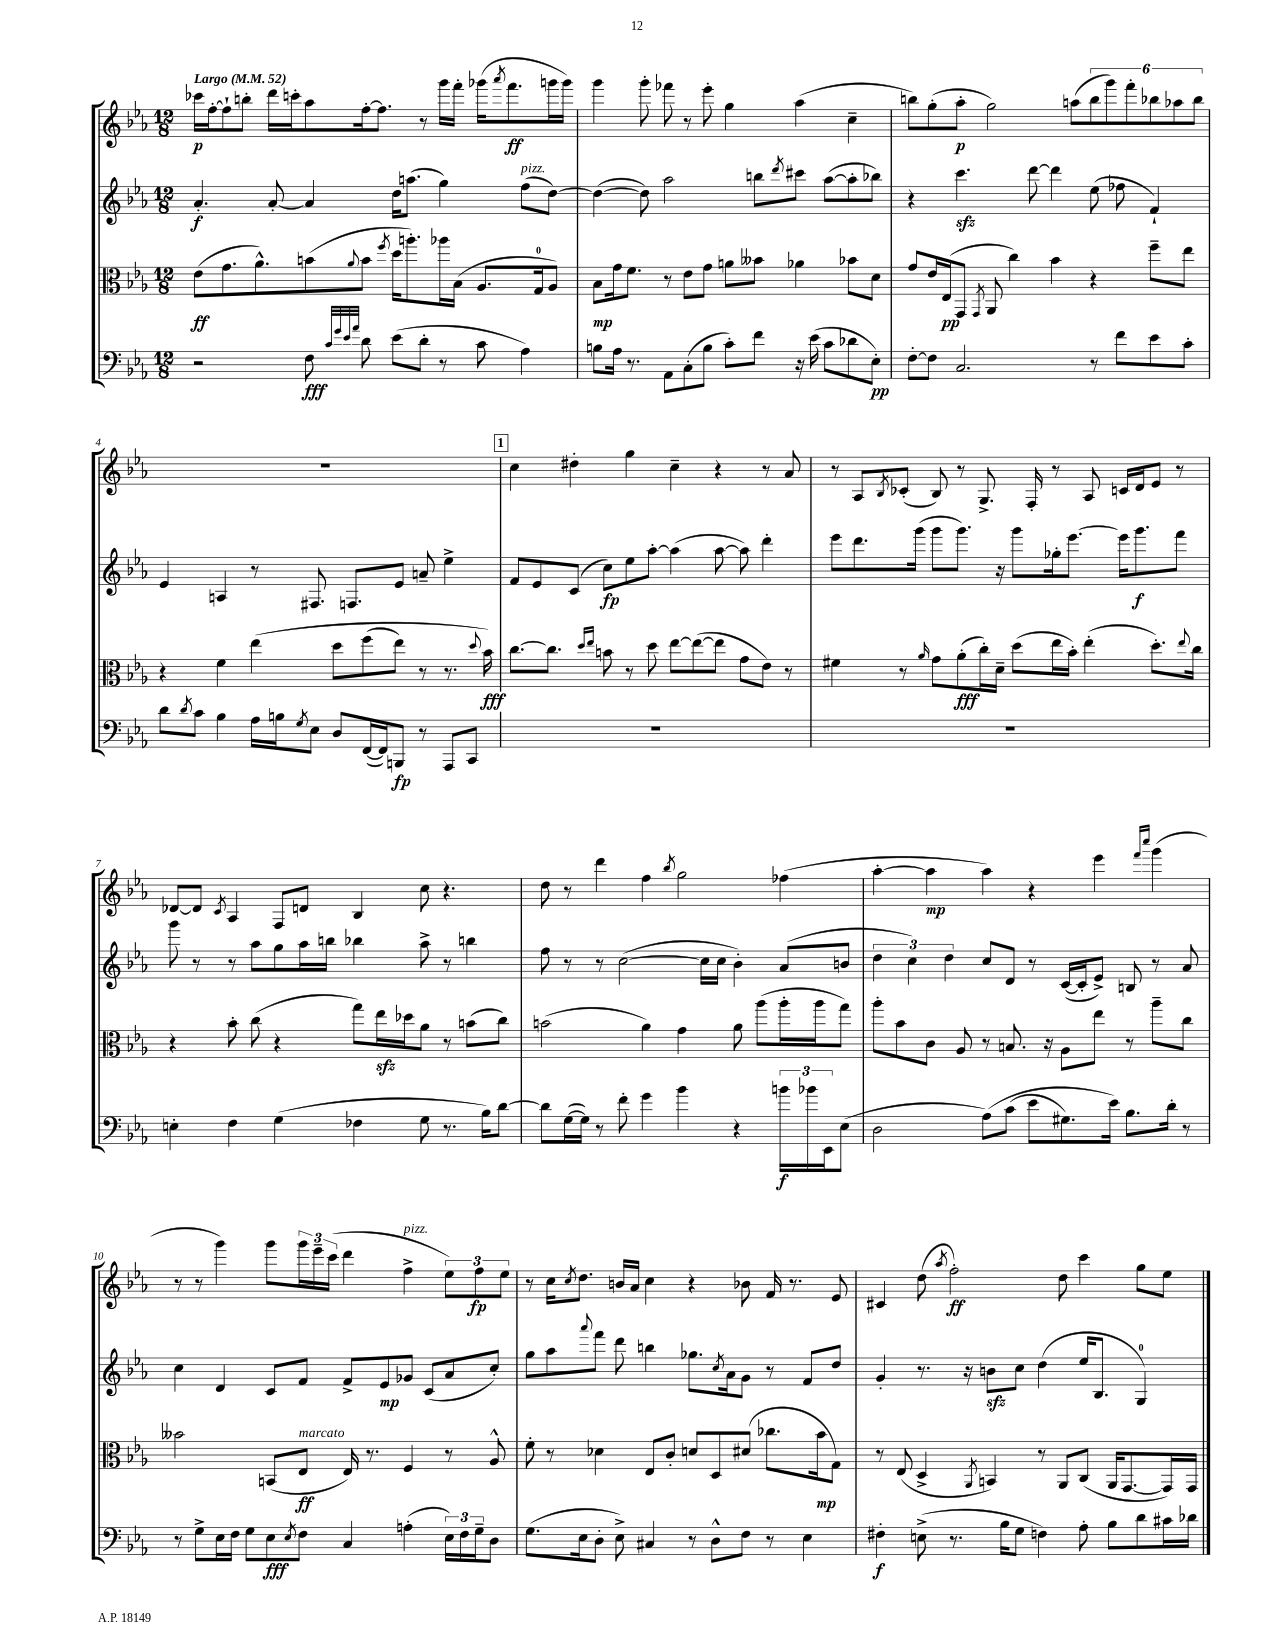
<<
\new StaffGroup <<
\new Staff = "s0" {
    \clef treble \key ees \major \numericTimeSignature \time 12/8 \tempo "Largo" 4 = 52
    ces'''16\p f''16~-. f''8-! b''8-. d'''16 c'''16-. aes''8 f''16~-. f''8. r8 g'''16 f'''16-. ges'''16( \acciaccatura { aes'''8 } f'''8.\ff g'''16 g'''16) |
    g'''4 g'''8-. fes'''8 r8 ees'''8-. g''4 aes''4( c''4-- |
    b''8) g''8-.( aes''8-.\p g''2) a''8( \tuplet 6/4 { b''8 g'''8) f'''8-. bes''8 aes''8 bes''8 } |
    R1. |
    \mark \markup { \box "1" } c''4 dis''4-. g''4 c''4-- r4 r8 aes'8 |
    r8 aes8 \acciaccatura { bes8 } ces'8-.( bes8) r8 g8.-> f16-. r8 aes8 c'16 d'16 ees'8 r8 |
    des'8~ des'8 \acciaccatura { c'8 } aes4 f8 d'8 bes4 c''8 r4. |
    d''8 r8 d'''4 f''4 \acciaccatura { bes''8 } g''2 fes''4( |
    aes''4~-. aes''4\mp aes''4) r4 ees'''4 \grace { f'''16 c''''16 } g'''4( |
    r8 r8 g'''4) g'''8 \tuplet 3/2 { g'''16 ees'''16-- c'''16( } d'''4 f''4->^\markup { \italic "pizz." } \tuplet 3/2 { ees''8) f''8\fp ees''8 } |
    r8 c''16 \acciaccatura { c''8 } d''8. b'16 aes'16 c''4 r4 bes'8 f'16 r8. ees'8 |
    cis'4 d''8( \acciaccatura { aes''8 } f''2-.\ff) d''8 c'''4 g''8 ees''8 \bar "|." |
}
\new Staff = "s1" {
    \clef treble \key ees \major \numericTimeSignature \time 12/8
    aes'4.-.\f aes'8~-. aes'4 d''16 a''8.( g''4) f''8^\markup { \italic "pizz." }( d''8~) |
    d''4~( d''8) aes''2 b''8 \acciaccatura { d'''8 } cis'''8 aes''8~( aes''8-. bes''8) |
    r4 c'''4.\sfz d'''8~ d'''4 ees''8( fes''8 f'4-!) |
    ees'4 a4 r8 fis8. f8. ees'8 a'8-- ees''4-> |
    \mark \markup { \box "1" } f'8 ees'8 c'8( c''8\fp) ees''8 aes''8~-. aes''4( aes''8~ aes''8) d'''4-. |
    ees'''8 d'''8. g'''16( g'''8 g'''8.) r16 g'''8 ges''16-. ees'''8.~ ees'''16 g'''8.\f f'''8 |
    g'''8 r8 r8 aes''8 g''8 aes''16 b''16 bes''4 aes''8-> r8 b''4 |
    f''8 r8 r8 c''2~( c''16 c''16 bes'4-.) aes'8( b'8 |
    \tuplet 3/2 { d''4 c''4) d''4 } c''8 d'8 r8 c'16~( c'16-. ees'8->) b8 r8 aes'8 |
    c''4 d'4 c'8 f'8 f'8-> ees'8\mp ges'8 c'8( aes'8 c''8-.) |
    g''8 aes''8 \appoggiatura { aes'''8 } f'''8 d'''8 b''4 ges''8. \acciaccatura { c''8 } aes'16 g'8 r8 f'8 d''8 |
    g'4-. r8. r16 b'8\sfz c''8 d''4( ees''16 bes8. g4-0) \bar "|." |
}
\new Staff = "s2" {
    \clef alto \key ees \major \numericTimeSignature \time 12/8
    ees'8\ff( g'8. aes'8.-^) b'8( \appoggiatura { aes'8 } b'8 \acciaccatura { f''8 } d''16 a''8.-.) aes''16 bes16( aes8. g16-0 aes8) |
    bes8\mp g'16 f'8. r8 ees'8 g'8 a'8 beses'8 aes'4 bes'8 d'8 |
    g'8 ees'16 ees16\pp( g,8 \acciaccatura { g,8 } aes,8 c''4) bes'4 r4 f''8-- ees''8 |
    r4 f'4 ees''4\( d''8 f''8( ees''8) r8 r8. \appoggiatura { d''8 } bes'16\fff\) |
    \mark \markup { \box "1" } c''8.~ c''8. \grace { d''16 ees''16 } b'8 r8 d''8 ees''8~ ees''8~( ees''8 g'8 ees'8) r8 |
    fis'4 r8 \grace { aes'16 } g'8 aes'8-.\fff( c''16-.) d'16-- d''8( ees''16 bes'16-.) ees''4-.( d''8.-.) \appoggiatura { ees''8 } c''16 |
    r4 bes'8-. c''8( r4 g''8) ees''16\sfz des''16 aes'8 r8 b'8( c''8) |
    b'2( aes'4) g'4 aes'8 aes''8( aes''16-. aes''16 g''8) |
    aes''8-. bes'8 c'8 aes8 r8 b8. r16 aes8 ees''8 r8 aes''8-- c''8 |
    beses'2 b,8( ees8\ff^\markup { \italic "marcato" } ees16) r8. f4 r8 aes8-^ |
    f'8-. r8 des'4 ees8 c'8-. d'8 d8 dis'8( ces''8. bes'16\mp g8) |
    r8 ees8( d4-> \acciaccatura { aes,8 } b,4) r8 aes,8 c8( aes,16 g,8.~ g,16) g,16 \bar "|." |
}
\new Staff = "s3" {
    \clef bass \key ees \major \numericTimeSignature \time 12/8
    r2 f8\fff \grace { c'32 g'32 ees'32 aes'32 } d'8 ees'8( d'8-. r8 c'8 aes4) |
    b8 aes16 r8. aes,8 c8-.( b8 c'8-.) f'8 r16 ees'16( c'8 des'8 ees8-.\pp) |
    f8~-. f8 c2. r8 f'8 ees'8 c'8-. |
    d'8 \acciaccatura { d'8 } c'8 bes4 aes16 b16 \acciaccatura { g8 } ees8 d8 f,16~( f,16) b,,8\fp r8 aes,,8 c,8 |
    \mark \markup { \box "1" } R1. |
    R1. |
    e4-. f4 g4( fes4 g8 r8. bes16) d'8~ |
    d'8 g16~( g16) r8 f'8-. g'4 bes'4 r4 \tuplet 3/2 { b'16\f bes'16 ees,16 } ees8( |
    d2 aes8)\( c'8( ees'8 gis8.) ees'16\) bes8. d'16-. r8 |
    r8 g8-> ees16 f16 g8 ees8\fff \acciaccatura { ees8 } f8 c4 a4-.( \tuplet 3/2 { ees16) f16 g16-- } d8 |
    g8.( ees16 d8-. ees8->) cis4 r8 d8-^ f8 r8 ees4 |
    fis4-.\f e8->( r8. bes16 g8 f4) aes8-. bes8 d'8 cis'16 des'16 \bar "|." |
}
>>
>>
